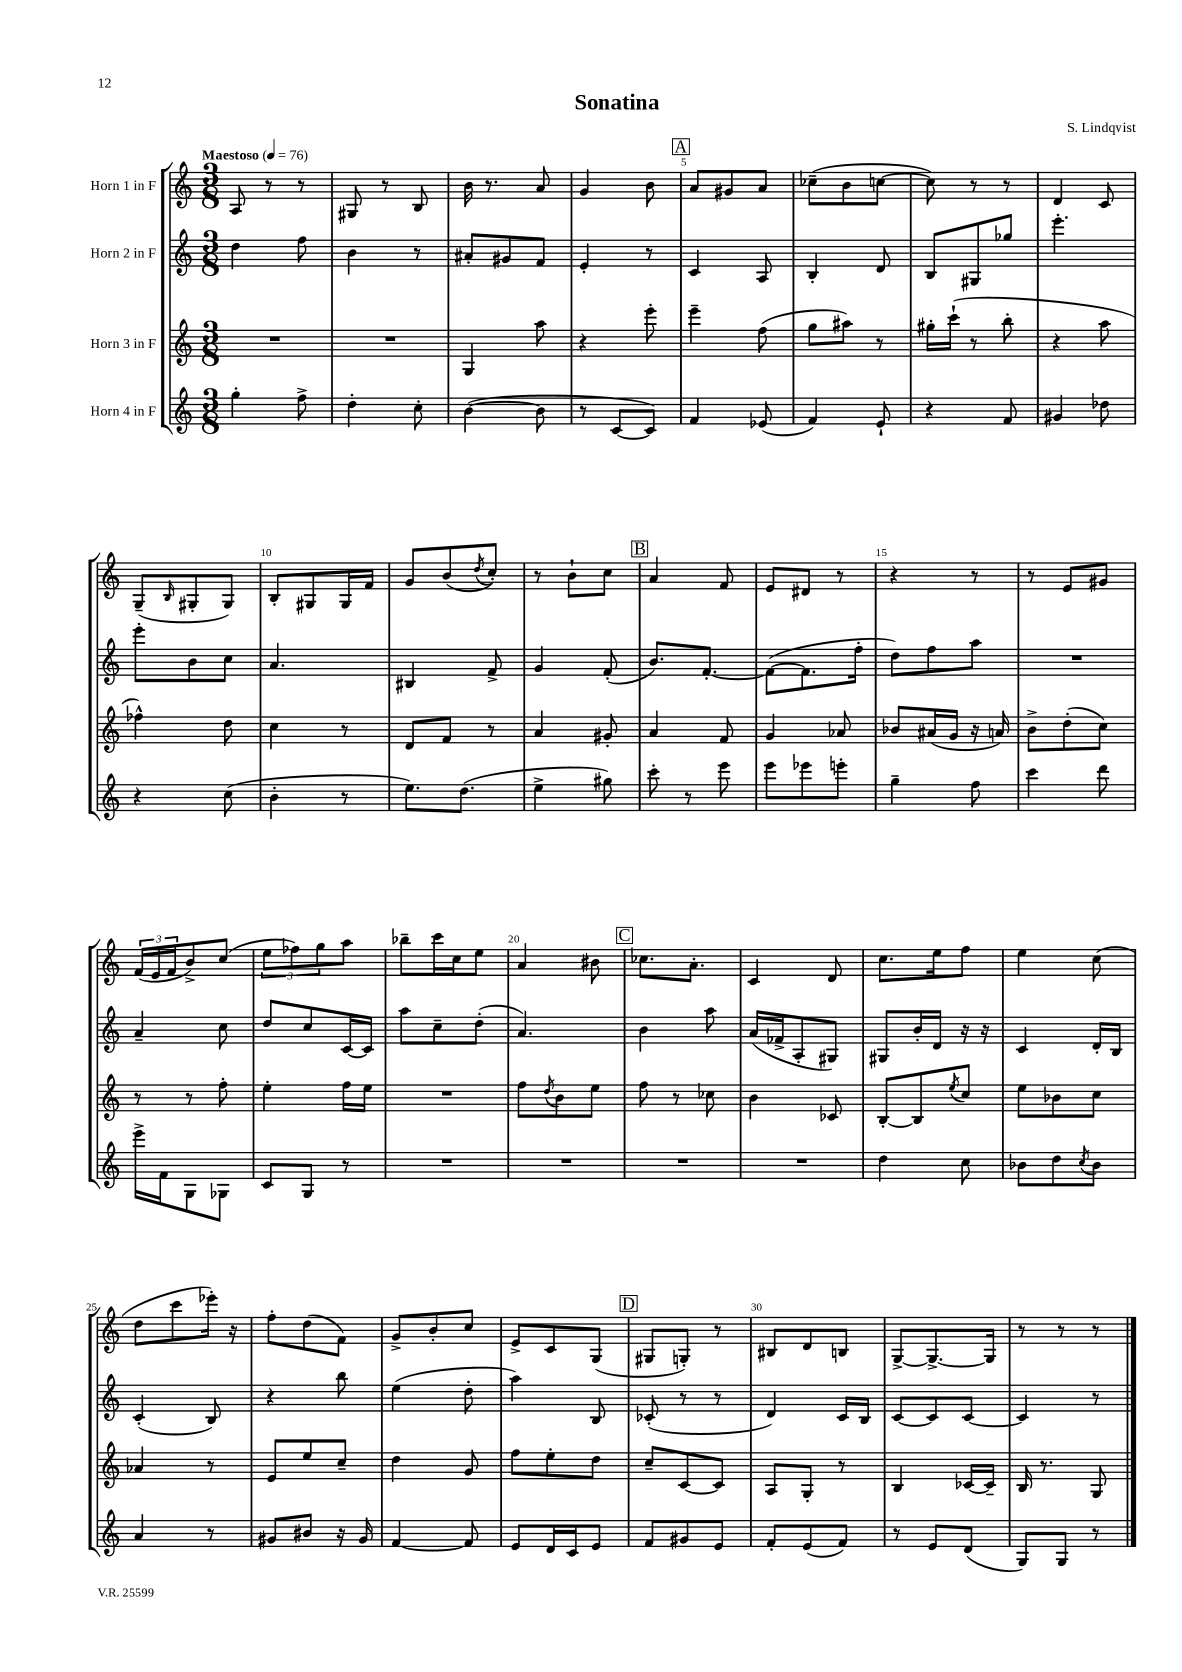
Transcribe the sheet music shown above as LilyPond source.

\header { title = "Sonatina" composer = "S. Lindqvist" }
<<
\new StaffGroup <<
\new Staff = "s0" \with { instrumentName = "Horn 1 in F" } {
    \clef treble \key c \major \numericTimeSignature \time 3/8 \tempo "Maestoso" 4 = 76
    a8 r8 r8 |
    gis8 r8 b8 |
    b'16 r8. a'8 |
    g'4 b'8 |
    \mark \markup { \box "A" } a'8 gis'8 a'8 |
    ces''8--( b'8 c''8~ |
    c''8) r8 r8 |
    d'4 c'8 |
    g8--( \grace { b16 } gis8-. gis8) |
    b8-. gis8 gis16 f'16 |
    g'8 b'8( \acciaccatura { d''8 } c''8-.) |
    r8 b'8-! c''8 |
    \mark \markup { \box "B" } a'4 f'8 |
    e'8 dis'8 r8 |
    r4 r8 |
    r8 e'8 gis'8 |
    \tuplet 3/2 { f'16( e'16 f'16 } b'8->) c''8( |
    \tuplet 3/2 { e''8 fes''8) g''8 } a''8 |
    bes''8-- c'''16 c''16 e''8 |
    a'4 bis'8 |
    \mark \markup { \box "C" } ces''8. a'8.-. |
    c'4 d'8 |
    c''8. e''16 f''8 |
    e''4 c''8( |
    d''8 c'''8 ees'''16-.) r16 |
    f''8-. d''8( f'8) |
    g'8-> b'8-. c''8 |
    e'8-> c'8 g8( |
    \mark \markup { \box "D" } gis8 g8-.) r8 |
    bis8 d'8 b8 |
    g8~-> g8.~-> g16 |
    r8 r8 r8 \bar "|." |
}
\new Staff = "s1" \with { instrumentName = "Horn 2 in F" } {
    \clef treble \key c \major \numericTimeSignature \time 3/8
    d''4 f''8 |
    b'4 r8 |
    ais'8-. gis'8 f'8 |
    e'4-. r8 |
    \mark \markup { \box "A" } c'4 a8 |
    b4-. d'8 |
    b8 gis8 ges''8 |
    e'''4.-. |
    e'''8-. b'8 c''8 |
    a'4. |
    bis4 f'8-> |
    g'4 f'8-.( |
    \mark \markup { \box "B" } b'8.) f'8.~-. |
    f'8~( f'8. f''16-. |
    d''8) f''8 a''8 |
    R4. |
    a'4-- c''8 |
    d''8 c''8 c'16~ c'16 |
    a''8 c''8-- d''8-.( |
    a'4.) |
    \mark \markup { \box "C" } b'4 a''8 |
    a'16( fes'16-> a8-. gis8) |
    gis8 b'16-. d'16 r16 r16 |
    c'4 d'16-. b16 |
    c'4-.( b8) |
    r4 b''8 |
    e''4( d''8-. |
    a''4) b8 |
    \mark \markup { \box "D" } ces'8-.( r8 r8 |
    d'4) c'16 b16 |
    c'8~ c'8 c'8~ |
    c'4 r8 \bar "|." |
}
\new Staff = "s2" \with { instrumentName = "Horn 3 in F" } {
    \clef treble \key c \major \numericTimeSignature \time 3/8
    R4. |
    R4. |
    g4 a''8 |
    r4 e'''8-. |
    \mark \markup { \box "A" } e'''4-- f''8( |
    g''8 ais''8) r8 |
    gis''16-. c'''16-!( r8 b''8-. |
    r4 a''8 |
    fes''4-^) d''8 |
    c''4 r8 |
    d'8 f'8 r8 |
    a'4 gis'8-. |
    \mark \markup { \box "B" } a'4 f'8 |
    g'4 aes'8 |
    bes'8 ais'16( g'16 r16 a'16) |
    b'8-> d''8-.( c''8) |
    r8 r8 f''8-. |
    e''4-. f''16 e''16 |
    R4. |
    f''8 \acciaccatura { d''8 } b'8 e''8 |
    \mark \markup { \box "C" } f''8 r8 ces''8 |
    b'4 ces'8 |
    b8~-. b8 \acciaccatura { e''8 } c''8 |
    e''8 bes'8 c''8 |
    aes'4 r8 |
    e'8 e''8 c''8-- |
    d''4 g'8 |
    f''8 e''8-. d''8 |
    \mark \markup { \box "D" } c''8-- c'8~ c'8 |
    a8 g8-. r8 |
    b4 ces'16~ ces'16-- |
    b16 r8. g8 \bar "|." |
}
\new Staff = "s3" \with { instrumentName = "Horn 4 in F" } {
    \clef treble \key c \major \numericTimeSignature \time 3/8
    g''4-. f''8-> |
    d''4-. c''8-. |
    b'4~( b'8 |
    r8 c'8~ c'8) |
    \mark \markup { \box "A" } f'4 ees'8( |
    f'4) e'8-! |
    r4 f'8 |
    gis'4 des''8 |
    r4 c''8( |
    b'4-. r8 |
    e''8.) d''8.( |
    e''4-> gis''8) |
    \mark \markup { \box "B" } c'''8-. r8 e'''8 |
    e'''8 ees'''8 e'''8-. |
    g''4-- f''8 |
    c'''4 d'''8 |
    e'''16-> f'16 g8 ges8 |
    c'8 g8 r8 |
    R4. |
    R4. |
    \mark \markup { \box "C" } R4. |
    R4. |
    d''4 c''8 |
    bes'8 d''8 \acciaccatura { c''8 } bes'8 |
    a'4 r8 |
    gis'8 bis'8 r16 gis'16 |
    f'4~ f'8 |
    e'8 d'16 c'16 e'8 |
    \mark \markup { \box "D" } f'8 gis'8 e'8 |
    f'8-. e'8( f'8) |
    r8 e'8 d'8( |
    g8) g8 r8 \bar "|." |
}
>>
>>
\layout { \context { \Score \override BarNumber.break-visibility = ##(#f #t #t) barNumberVisibility = #(every-nth-bar-number-visible 5) } }
